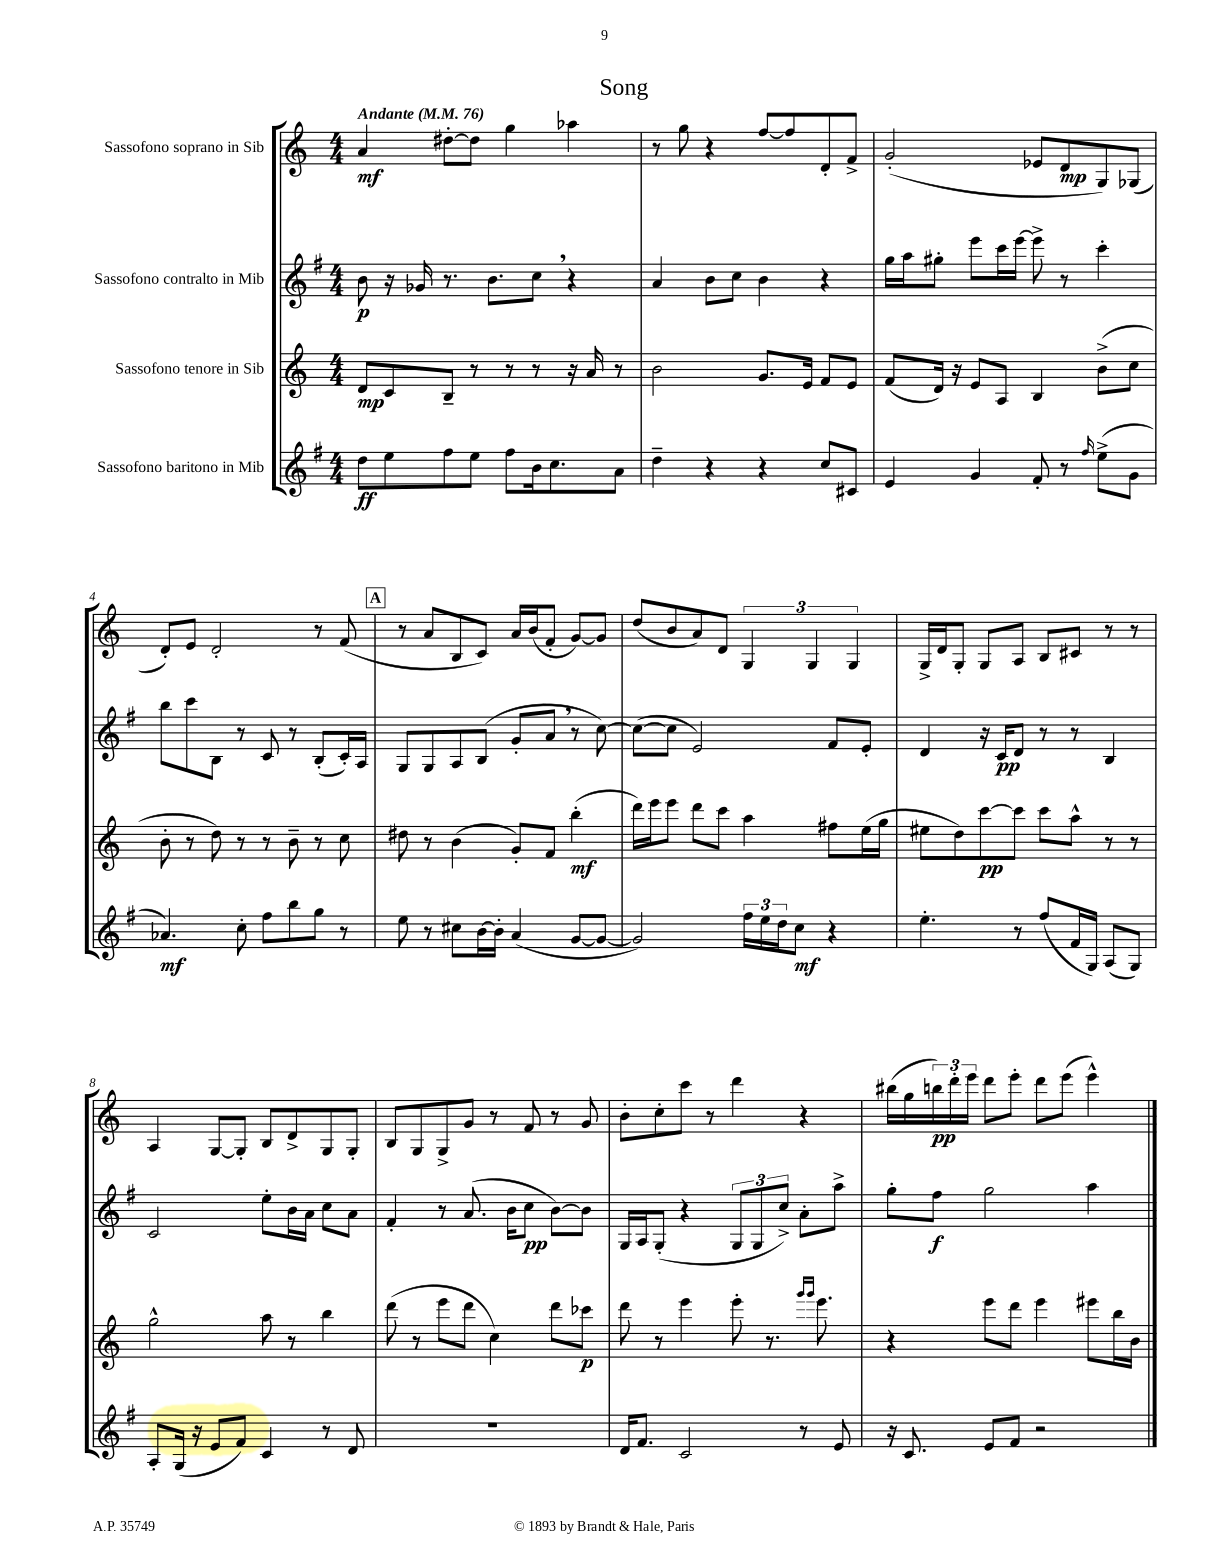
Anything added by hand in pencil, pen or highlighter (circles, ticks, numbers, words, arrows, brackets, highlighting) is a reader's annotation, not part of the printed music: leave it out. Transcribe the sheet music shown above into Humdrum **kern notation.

**kern	**dynam	**kern	**dynam	**kern	**dynam	**kern	**dynam
*part4	*part4	*part3	*part3	*part2	*part2	*part1	*part1
*staff4	*staff4	*staff3	*staff3	*staff2	*staff2	*staff1	*staff1
*I"Sassofono baritono in Mib	*	*I"Sassofono tenore in Sib	*	*I"Sassofono contralto in Mib	*	*I"Sassofono soprano in Sib	*
*clefG2	*	*clefG2	*	*clefG2	*	*clefG2	*
*k[f#]	*	*k[]	*	*k[f#]	*	*k[]	*
*M4/4	*	*M4/4	*	*M4/4	*	*M4/4	*
*MM76	*	*MM76	*	*MM76	*	*MM76	*
=1	=1	=1	=1	=1	=1	=1	=1
!	!	!	!	!	!	!LO:TX:a:B:t=Andante	!
8dd\L	ff	8d/L	mp	8b\	p	4a/	mf
8ee\	.	8c/	.	16r	.	.	.
.	.	.	.	16g-X/	.	.	.
8ff#\	.	8B~/J	.	8.r	.	[8dd#X'\L	.
8ee\J	.	8r	.	.	.	8dd#\J]	.
.	.	.	.	8.b\L	.	.	.
8ff#\L	.	8r	.	.	.	4gg\	.
16b\k	.	8r	.	8cc,\J	.	.	.
8.cc\	.	.	.	.	.	.	.
.	.	16r	.	4r	.	4aa-X\	.
.	.	16a/	.	.	.	.	.
8a\J	.	8r	.	.	.	.	.
=2	=2	=2	=2	=2	=2	=2	=2
4dd~\	.	2b\	.	4a/	.	8r	.
.	.	.	.	.	.	8gg\	.
4r	.	.	.	8b\L	.	4r	.
.	.	.	.	8cc\J	.	.	.
4r	.	8.g/L	.	4b\	.	[8ff/L	.
.	.	.	.	.	.	8ff/]	.
.	.	16e/Jk	.	.	.	.	.
8cc/L	.	8f/L	.	4r	.	8d'/	.
8c#X/J	.	8e/J	.	.	.	8f^/J	.
=3	=3	=3	=3	=3	=3	=3	=3
4e/	.	(8f/L	.	16gg\LL	.	(2g'/	.
.	.	.	.	16aa\J	.	.	.
.	.	16d/Jk)	.	8gg#X'\J	.	.	.
.	.	16r	.	.	.	.	.
4g/	.	8e/L	.	8eee\L	.	.	.
.	.	8A/J	.	16ccc\L	.	.	.
.	.	.	.	[16eee\JJ	.	.	.
8f#'/	.	4B/	.	8eee^\]	.	8e-X/L	.
8r	.	.	.	8r	.	8d/	mp
16qqff#/	.	.	.	.	.	.	.
(8ee^\L	.	(8b^\L	.	4ccc'\	.	8G/)	.
8g\J	.	8cc\J	.	.	.	(8G-X/J	.
!!LO:LB:g=z
=4	=4	=4	=4	=4	=4	=4	=4
4.a-X/)	mf	8b'\	.	8bb\L	.	8d'/L)	.
.	.	8r	.	8ccc\	.	8e/J	.
.	.	8dd\)	.	8B\J	.	2d'/	.
8cc'\	.	8r	.	8r	.	.	.
8ff#\L	.	8r	.	8c/	.	.	.
8bb\	.	8b~\	.	8r	.	.	.
8gg\J	.	8r	.	(8B'/L	.	8r	.
8r	.	8cc\	.	16c'/L)	.	(8f/	.
.	.	.	.	16A/JJ	.	.	.
!!LO:REH:place=s1:t=A
=5	=5	=5	=5	=5	=5	=5	=5
8ee\	.	8dd#X\	.	8G/L	.	8r	.
8r	.	8r	.	8G/	.	8a/L	.
8cc#X\L	.	(4b\	.	8A/	.	8B/	.
[16b\L	.	.	.	(8B/J	.	8c/J)	.
16b'\JJ]	.	.	.	.	.	.	.
(4a/	.	8g'/L)	.	8g'/L	.	16a/LL	.
.	.	.	.	.	.	(16b/J	.
.	.	8f/J	.	8a,/J	.	8f'/J	.
[8g/L	.	(4bb'\	mf	8r	.	[8g/L)	.
8g/J_	.	.	.	[8cc\)	.	8g/J]	.
=6	=6	=6	=6	=6	=6	=6	=6
2g/])	.	16ddd\LL)	.	(8cc\L_	.	(8dd/L	.
.	.	16eee\J	.	.	.	.	.
.	.	8eee\J	.	8cc\J]	.	8b/	.
.	.	8ddd\L	.	2e/)	.	8a/)	.
.	.	8ccc\J	.	.	.	8d/J	.
24ff#\LL	.	4aa\	.	.	.	6G/	.
24ee\	.	.	.	.	.	.	.
24dd\J	.	.	.	.	.	.	.
8cc\J	mf	.	.	.	.	.	.
.	.	.	.	.	.	6G/	.
4r	.	8ff#X\L	.	8f#/L	.	.	.
.	.	.	.	.	.	6G/	.
.	.	(16ee\L	.	8e'/J	.	.	.
.	.	16gg\JJ	.	.	.	.	.
=7	=7	=7	=7	=7	=7	=7	=7
4.ee'\	.	8ee#X\L	.	4d/	.	16G^/LL	.
.	.	.	.	.	.	16d/J	.
.	.	8dd\)	.	.	.	8G'/J	.
.	.	[8ccc\	pp	16r	.	8G/L	.
.	.	.	.	16c/KL	pp	.	.
8r	.	8ccc\J]	.	8d/J	.	8A/J	.
(8ff#/L	.	8ccc\L	.	8r	.	8B/L	.
16f#/L	.	8aa^^\J	.	8r	.	8c#X/J	.
16G/JJ)	.	.	.	.	.	.	.
(8A/L	.	8r	.	4B/	.	8r	.
8G/J)	.	8r	.	.	.	8r	.
!!LO:LB:g=z
=8	=8	=8	=8	=8	=8	=8	=8
8A'/L	.	2gg^^\	.	2c/	.	4A/	.
(16G/Jk	.	.	.	.	.	.	.
16r	.	.	.	.	.	.	.
8e/L	.	.	.	.	.	[8G/L	.
8f#/J)	.	.	.	.	.	8G'/J]	.
4c/	.	8aa\	.	8ee'\L	.	8B/L	.
.	.	8r	.	16b\L	.	8d^/	.
.	.	.	.	16a\JJ	.	.	.
8r	.	4bb\	.	8cc\L	.	8G/	.
8d/	.	.	.	8a\J	.	8G'/J	.
=9	=9	=9	=9	=9	=9	=9	=9
1r	.	(8ddd\	.	4f#'/	.	8B/L	.
.	.	8r	.	.	.	8G/	.
.	.	8eee\L	.	8r	.	8G^/	.
.	.	8ddd\J	.	(8.a/	.	8g/J	.
.	.	4cc\)	.	.	.	8r	.
.	.	.	.	16b\KL	.	.	.
.	.	.	.	8cc\J	pp	8f/	.
.	.	8ddd\L	.	[8b\L)	.	8r	.
.	.	8ccc-X\J	p	8b\J]	.	8g/	.
=10	=10	=10	=10	=10	=10	=10	=10
16d/KL	.	8ddd\	.	16G/LL	.	8b'\L	.
8.f#/J	.	.	.	16A/J	.	.	.
.	.	8r	.	(8G'/J	.	8cc'\	.
2c/	.	4eee\	.	4r	.	8ccc\J	.
.	.	.	.	.	.	8r	.
.	.	8eee'\	.	12G/L	.	4ddd\	.
.	.	.	.	12G/	.	.	.
.	.	8.r	.	.	.	.	.
.	.	.	.	12cc^/J)	.	.	.
8r	.	.	.	8a'\L	.	4r	.
.	.	16qqggg/LL	.	.	.	.	.
.	.	16qqggg/JJ	.	.	.	.	.
.	.	8.eee\	.	.	.	.	.
8e/	.	.	.	8aa^\J	.	.	.
=11	=11	=11	=11	=11	=11	=11	=11
16r	.	4r	.	8gg'\L	.	(16bb#X\LL	.
8.c/	.	.	.	.	.	16gg\	.
.	.	.	.	8ff#\J	f	24bbn\)	pp
.	.	.	.	.	.	24ddd'\	.
.	.	.	.	.	.	24eee\JJ	.
8e/L	.	8eee\L	.	2gg\	.	8ddd\L	.
8f#/J	.	8ddd\J	.	.	.	8eee'\J	.
2r	.	4eee\	.	.	.	8ddd\L	.
.	.	.	.	.	.	(8eee\J	.
.	.	8eee#X\L	.	4aa\	.	4eee^^\)	.
.	.	16bb\L	.	.	.	.	.
.	.	16b\JJ	.	.	.	.	.
==	==	==	==	==	==	==	==
*-	*-	*-	*-	*-	*-	*-	*-
